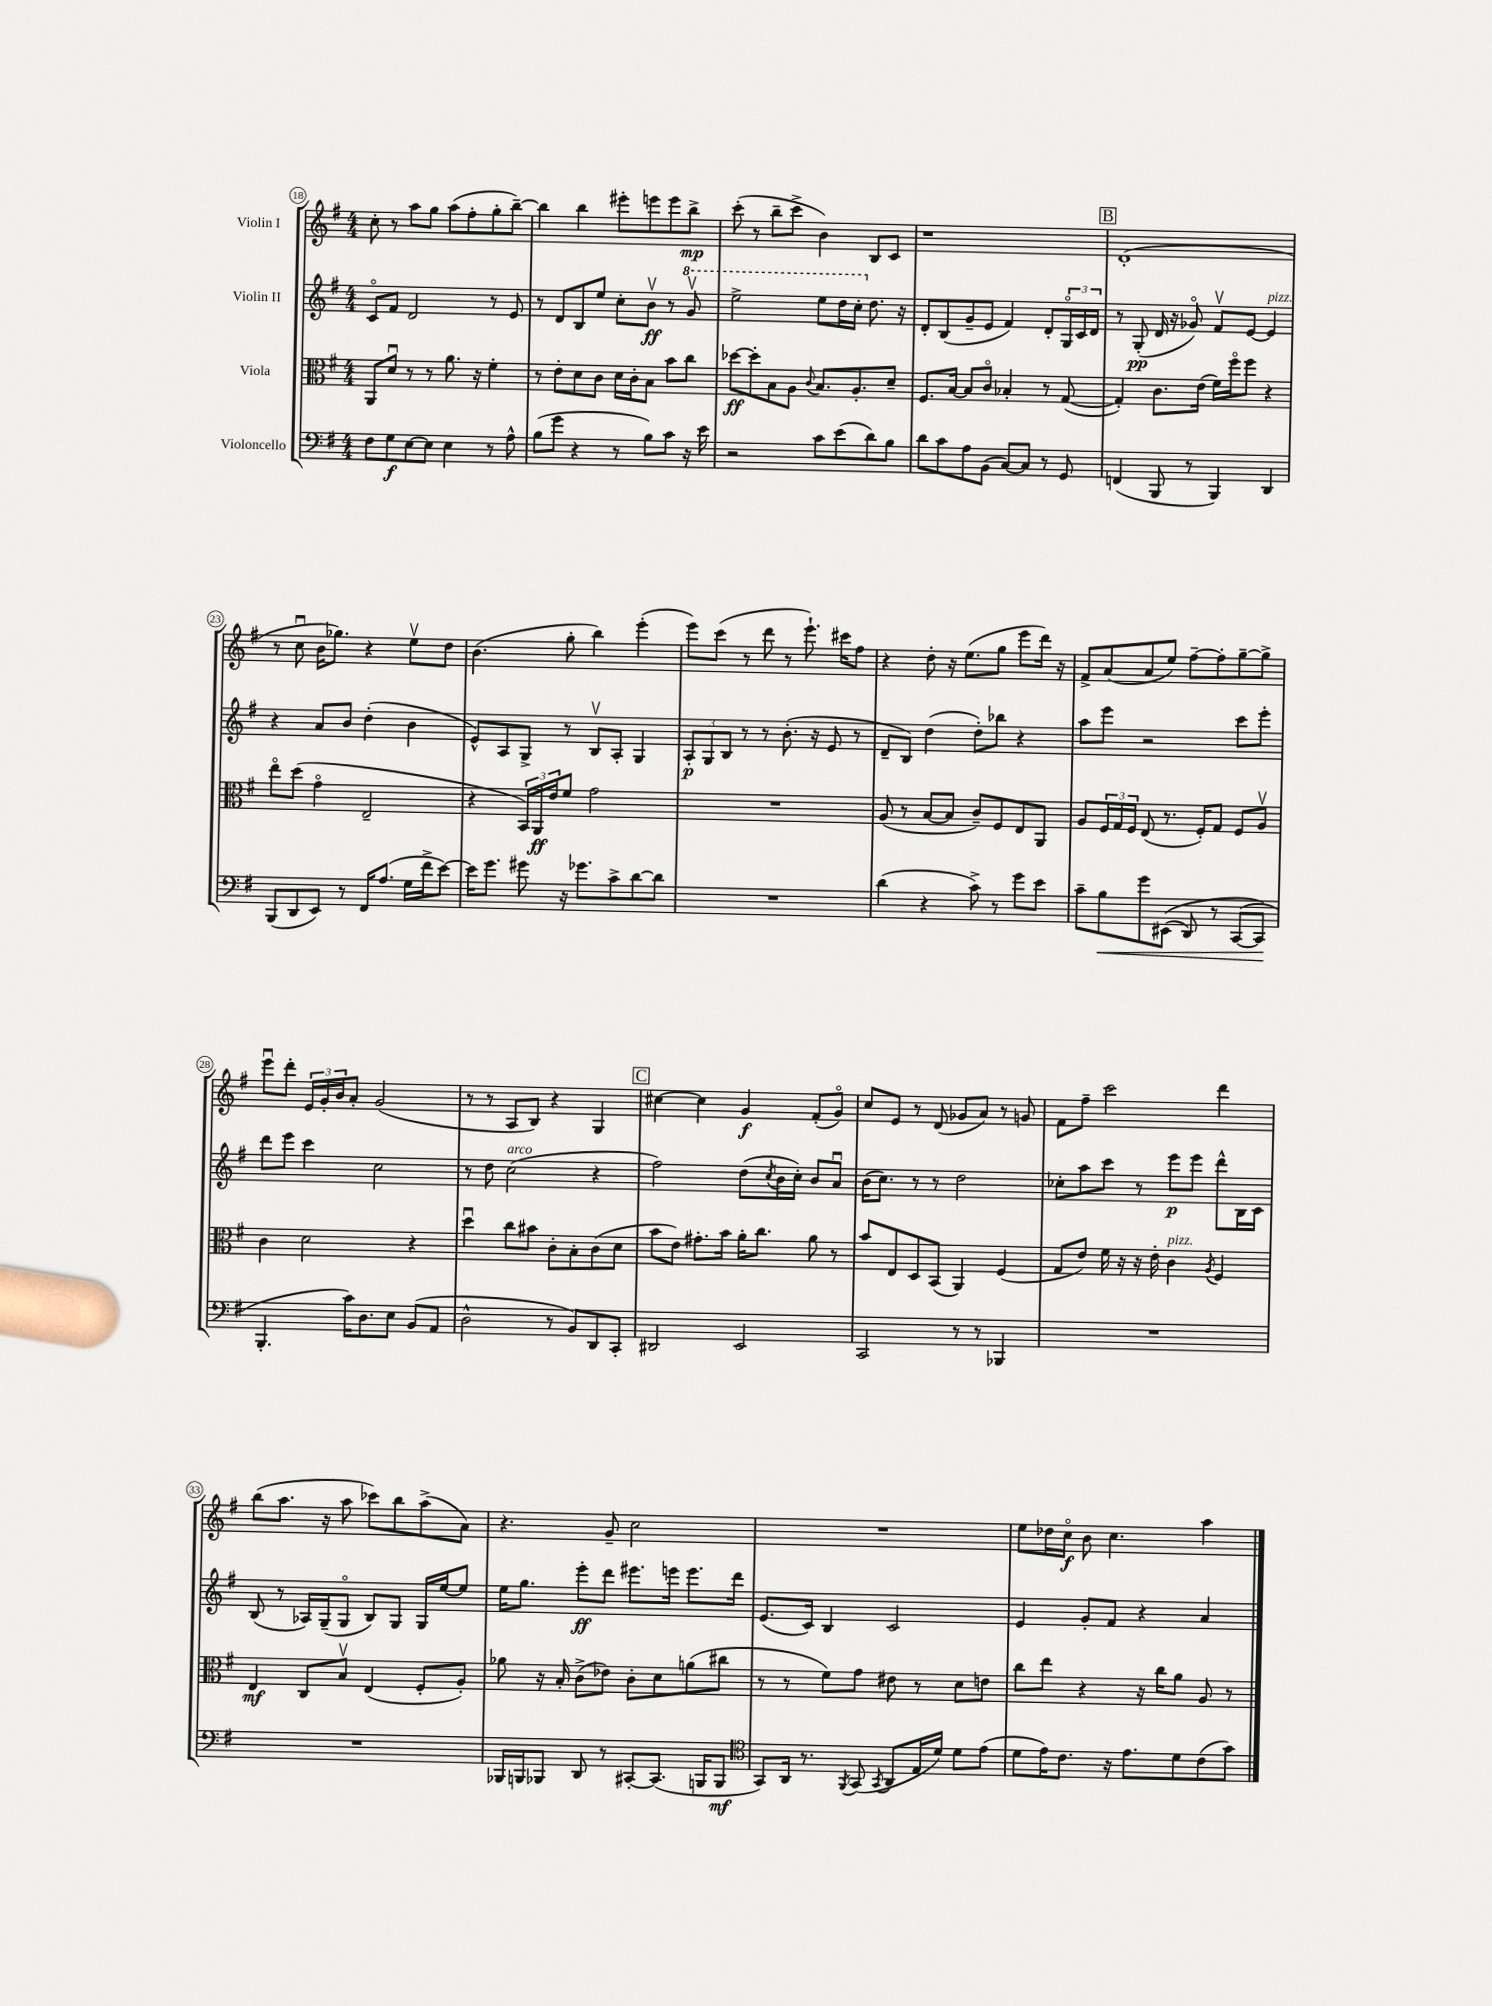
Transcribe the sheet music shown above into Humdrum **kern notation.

**kern	**kern	**kern	**kern
*staff4	*staff3	*staff2	*staff1
*clefF4	*clefC3	*clefG2	*clefG2
*k[f#]	*k[f#]	*k[f#]	*k[f#]
*M4/4	*M4/4	*M4/4	*M4/4
8F#\L	8AA/L	8co/L	8cc'\
8G\	8du/J	8f#/J	8r
[8E\	8r	2d/	8aa\L
8E\]J	8r	.	8gg\J
4E\	8.a\	.	(8aa\L
.	.	.	8ff#'\
.	16r	.	.
8r	4f#'\	8r	8gg'\
8A^^\	.	8e/	[8bb~\J)
=	=	=	=
(8B\L	8r	8r	4bb\]
8g\J	8e'\L	8d/L	.
4r	8d\	8B/	4bb\
.	8c\J	8ee/J	.
8r	16d\LL	8cc'\L	8eee#'\L
.	16c'\J	.	.
8B\L)	8B\J	8bv\J	8eee\
8c\J	8b\L	8r	8eee\
16r	8cc\J	8ggv/	8bb^\J
16e\	.	.	.
=	=	=	=
2r	[8dd-\L	2eee^\	(8ccc'\
.	8dd-'\]	.	8r
.	8B\	.	8bb~\L
.	8A\J	.	8ccc^\J
.	8qqc/	.	.
8c\L	8.B/L	8eee\L	4b\)
(8e\	.	16ddd\L	.
.	8.A'/	16ccc'\JJ	.
8d\)	.	8.dd\	8B/L
8B\J	8d~/J	.	8c/J
.	.	16r	.
=	=	=	=
8d\L	8.F#/L	8d'/L	1r
8c\	.	(8B/	.
.	[16B/Jk	.	.
8A\	8B/]L	8g~/	.
(8BB\J	8co/J	8e/J	.
[8C/L)	4B-'/	4f#/)	.
8C/]J	.	.	.
8r	8r	8d'/L	.
8GG/	([8G/	24Go/L	.
.	.	24c/	.
.	.	24d/JJ	.
=	=	=	=
(4FF/	4G'/])	8r	(1d'
.	.	(8G'/	.
8BBB/	8.c\L	16d/	.
.	.	16r	.
8r	.	8g-o/)	.
.	(16e\Jk	.	.
4BBB/)	16f#\LL)	8f#v/L	.
.	16ff#o\J	.	.
.	8ff#\J	[8e/J	.
4DD/	4r	4e/]	.
=	=	=	=
(8BBB/L	8eeo\L	4r	8r
8DD/	(8dd\J	.	8ccu\
8EE/J)	4go\	8a/L	16b\LK
.	.	.	8.gg-\J)
8r	.	8b/J	.
16FF#/LK	2E~/	(4dd'\	4r
(8.A/J	.	.	.
16G\LL	.	4b\	8eev\L
16f#^\J	.	.	.
[8e\J)	.	.	8dd\J
=	=	=	=
16e\]LK	4r	8e^^/L)	(4.b\
8.g\J	.	.	.
.	.	8A/	.
8g#\	24BB/LL)	8G^/J	.
.	24AA/	.	.
.	24e/J	.	.
16r	8f#/J	8r	8gg'\
8.g-\L	.	.	.
.	2g\	8Bv/L	4bb\)
8c^\	.	8A'/J	.
[8d\	.	4G/	(4eee'\
8d\]J	.	.	.
=	=	=	=
1r	1r	12A'/L	8eee\L)
.	.	12G/	.
.	.	.	(8ccc\J
.	.	12B/J	.
.	.	8r	8r
.	.	8r	8ddd\
.	.	(8.b'\	8r
.	.	.	8.eee`\)
.	.	16r	.
.	.	8e/	.
.	.	.	16ccc#\LK
.	.	8r	8ff#\J
=	=	=	=
(4d\	(8A/	8d~/L	4r
.	8r	8B/J)	.
4r	[8B/L	(4dd\	8dd'\
.	8B/]J	.	16r
.	.	.	(8.ee\L
8c^\)	8c~/L)	8dd'\L)	.
8r	8F#/	8bb-\J	8gg\J
8g\L	8E/	4r	8eee\L
8e\J	8AA/J	.	16ddd\Jk)
.	.	.	16r
=	=	=	=
8c~\L	8A/L	8aa\L	8f#^/L
8B\	24F#/L	8eee\J	(8a/
.	24G/	.	.
.	24F#/JJ	.	.
8g\	(8E/	2r	8a/
&((8EE#\J	8.r	.	8ee/J)
8DD/)	.	.	[8ff#~\L
.	16F#'/LK)	.	.
8r	8G/J	.	8ff#'\]
([8CC/L	8F#/L	8ccc\L	[8gg~\
8CC/]J&)	8Av/J	8eee'\J	8gg^\]J
=	=	=	=
4.BBB'/	4c\	8ddd\L	8eeeu\L
.	.	8eee\J	8ddd'\J
.	2d\	4ccc\	24e/LL
.	.	.	24g'/
.	.	.	24b/J
16c\LK)	.	.	8a'/J
8.D\	.	.	.
.	.	2cc\	(2g/
8E\J	.	.	.
(8BB/L	4r	.	.
8AA/J	.	.	.
=	=	=	=
2D^^\	4ddu\	8r	8r
.	.	8dd\	8r
.	8cc\L	(2cc\	8A/L
.	8b#\J	.	8B/J)
8r	8c'\L	.	4r
8BB/L)	8B'\	.	.
8DD/	(8c\	4r	4G/
8CC'/J	8d\J	.	.
=	=	=	=
2DD#/	8b\L	2ff#\)	[4cc#\
.	8e\J)	.	.
.	8.g#'\L	.	4cc#\]
.	16b\Jk	.	.
2EE/	16a'\LK	(8dd\L	4g/
.	8.cc\J	.	.
.	.	8qcc/	.
.	.	16b\L	.
.	.	16cc'\JJ)	.
.	8a\	8b/L	(8f#'/L
.	8r	8au/J	8go/J)
=	=	=	=
2CC/	8b/L	(16b\LK	8cc/L
.	.	8.cc\J)	.
.	8E/	.	8e/J
.	8D/	8r	8r
.	(8BB/J	8r	(8d/
8r	4AA/)	2dd\	8g-/L
8r	.	.	8a/J)
4BBB-/	(4F#/	.	8r
.	.	.	8g/
=	=	=	=
1r	8G/L	8cc-'\L	8f#\L
.	8e/J)	8aa\	8ff#~\J
.	16f#\	8ccc\J	2ccc\
.	16r	.	.
.	16r	8r	.
.	16e'\	.	.
.	4c\	8eee\L	.
.	.	8eee\J	.
.	8qA/	.	.
.	4F#/	8ddd^^\L	4ddd\
.	.	16B\L	.
.	.	16c\JJ	.
=	=	=	=
1r	4E/	(8B/	(8bb\L
.	.	8r	8.aa\J
.	8C/L	16A-/LL)	.
.	.	(16G~/J	16r
.	8Bv/J	8Go/J	8aa\
.	(4E/	8B/L)	8ccc-\L)
.	.	8G/J	8bb\
.	8F#'/L	16G/LL	(8aa^\
.	.	[16ee/J	.
.	8A'/J)	8ee/]J	8a\J)
=	=	=	=
16BBB-/LL	8a-\	16ee\LK	4.r
16BBB/J	.	8.gg\J	.
8BBB-/J	16r	.	.
.	16B'/	.	.
8DD/	(8c^\L	8eee'\L	.
8r	8e-\J)	8ddd\J	8g~/
[8CC#'/L	8c'\L	8.eee#\L	2cc\
(8.CC#/]J	8d\	.	.
.	.	16eee\Jk	.
.	(8a\	8.eee\L	.
16BBB/LK	.	.	.
8BBB/J	8cc#\J	.	.
.	.	16ddd\Jk	.
=	=	=	=
*clefC4	*	*	*
8GG/L)	8r	(8.e/L	1r
16AA/Jk	8r	.	.
8.r	.	16c/Jk)	.
.	8f#\L)	4B/	.
8qFF#/	.	.	.
(8GG/	8g\J	.	.
8qGG/	.	.	.
8AA/L	8e#\	2c/	.
16E/L	8r	.	.
16d/JJ)	.	.	.
8d\L	8d\L	.	.
(8e\J	8e\J	.	.
=	=	=	=
8d\L	8cc\L	4e/	8ee\L
16e\K)	8ee\J	.	16dd-\L
8.c\J	.	.	16cco\JJ
.	4r	8g'/L	8b\
16r	.	8f#/J	4.cc\
8.e\L	.	.	.
.	16r	4r	.
.	16cc\LK	.	.
8d\	8a\J	.	.
(8c\	8A/	4a/	4aa\
8g\J)	8r	.	.
==	==	==	==
*-	*-	*-	*-
